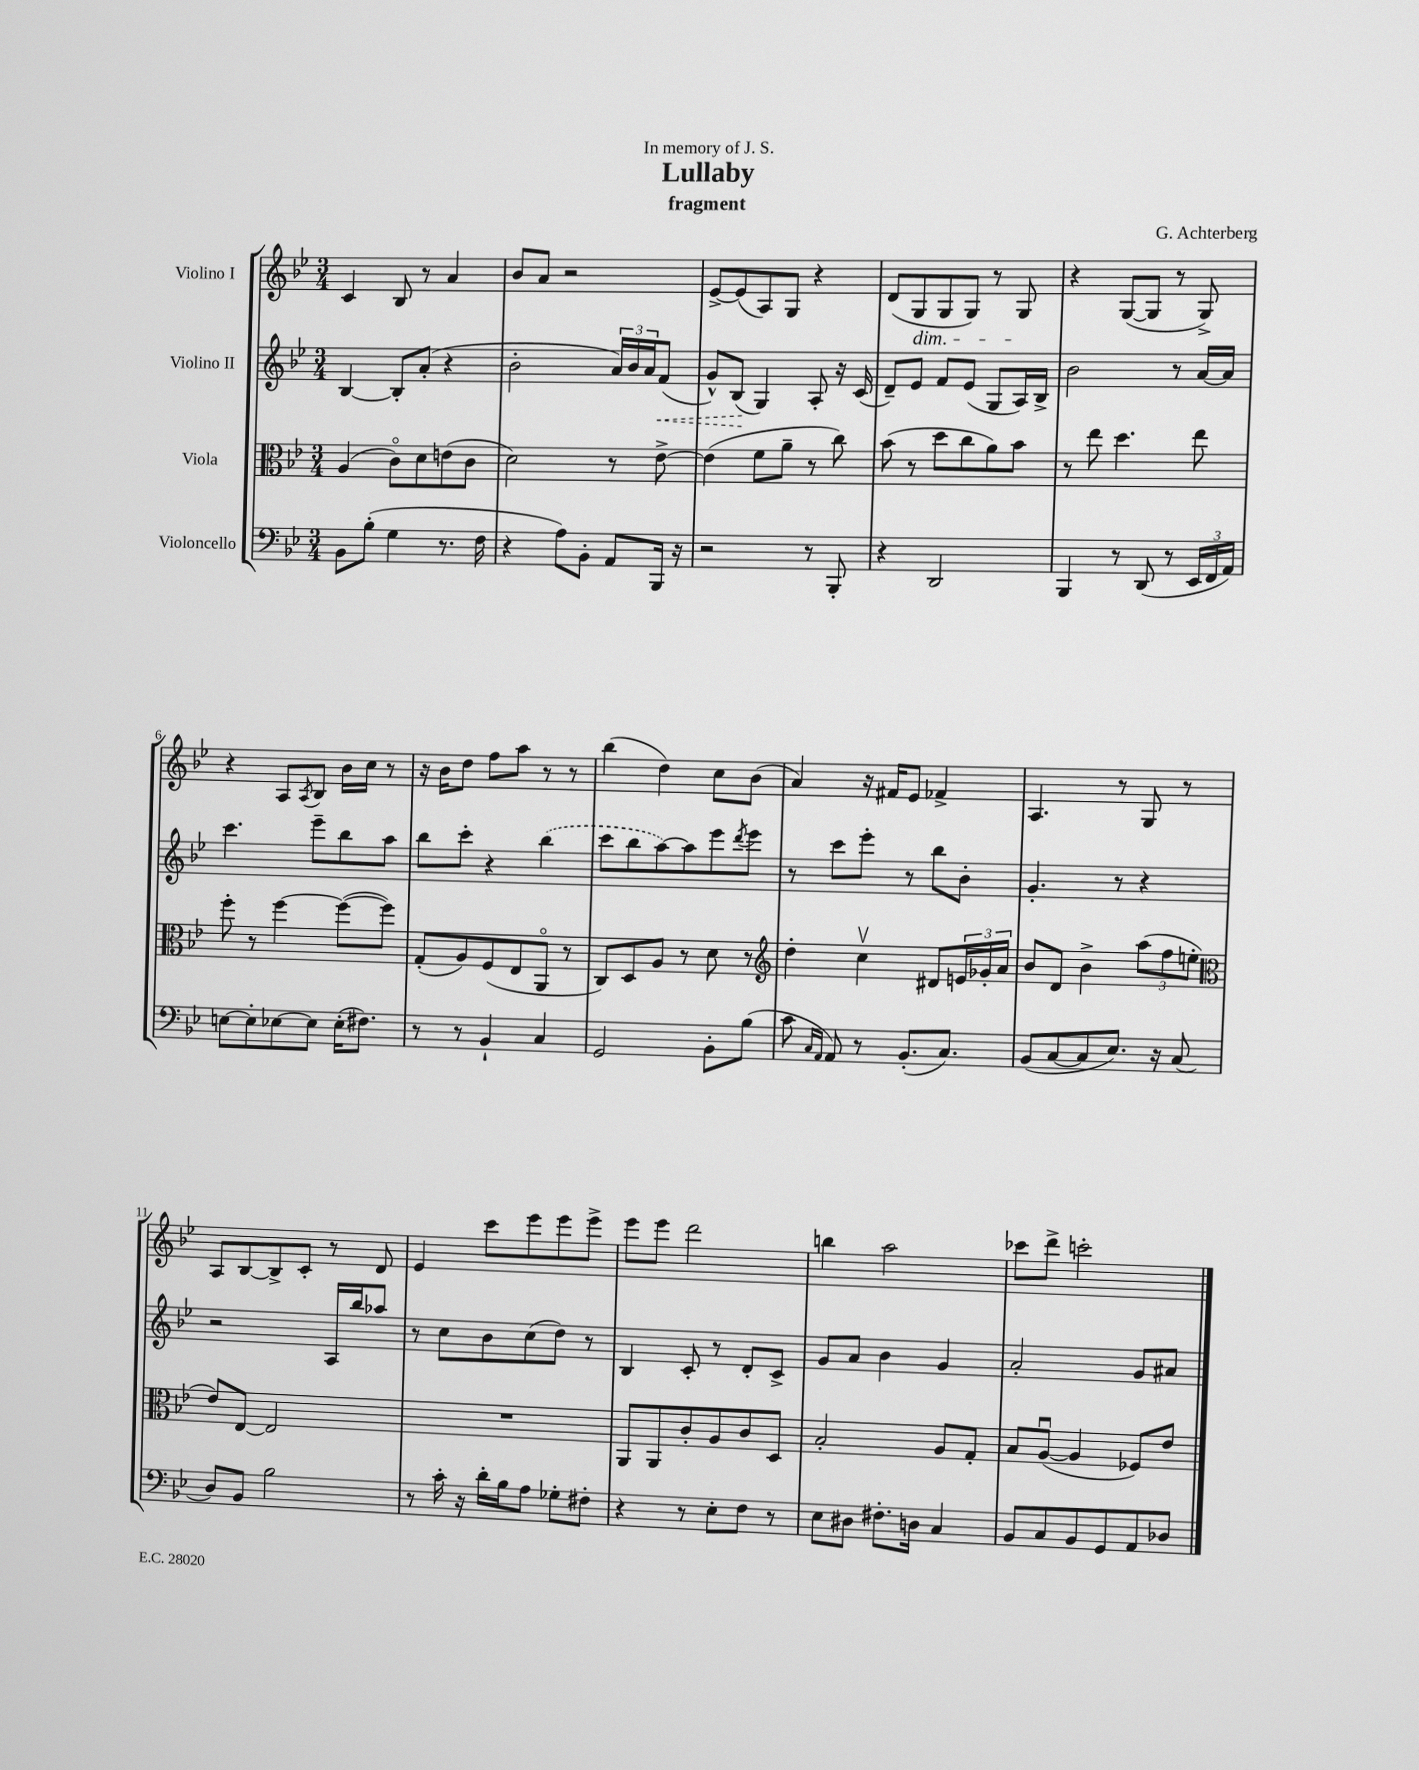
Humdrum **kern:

**kern	**kern	**kern	**dynam	**kern
*part4	*part3	*part2	*part2	*part1
*staff4	*staff3	*staff2	*staff2	*staff1
*I"Violoncello	*I"Viola	*I"Violino II	*	*I"Violino I
*clefF4	*clefC3	*clefG2	*	*clefG2
*k[b-e-]	*k[b-e-]	*k[b-e-]	*	*k[b-e-]
*M3/4	*M3/4	*M3/4	*	*M3/4
=1	=1	=1	=1	=1
8BB-\L	(4A/	[4B-/	.	4c/
(8B-'\J	.	.	.	.
4G\	8c\L)	8B-'/L]	.	8B-/
.	8d\	(8a'/J	.	8r
8.r	(8en\	4r	.	4a/
.	8c\J	.	.	.
16F\	.	.	.	.
=2	=2	=2	=2	=2
4r	2d\)	2b-'\	.	8b-/L
.	.	.	.	8a/J
8A\L)	.	.	.	2r
8BB-'\J	.	.	.	.
8AA/L	8r	24a/LL)	.	.
.	.	24b-/	.	.
.	.	24a/J	.	.
!	!	!	!LO:HP:b	!
16BBB-/Jk	[8e-^\	(8f/J	<	.
16r	.	.	.	.
=3	=3	=3	=3	=3
2r	(4e-\]	8g^^/L)	.	[8e-^/L
.	.	(8B-/J	.	(8e-/]
.	8f\L	4G/)	[	8A/)
.	8a~\J	.	.	8G/J
8r	8r	8A'/	.	4r
8BBB-'/	8cc\)	16r	.	.
.	.	(16c/	.	.
=4	=4	=4	=4	=4
4r	(8b-\	8d~/L)	.	(8d/L
!	!	!	!	!LO:TX:b:i:t=dim.
.	8r	8e-/J	.	8G/
2DD/	8dd\L	8f/L	.	8G/
.	8cc\	(8e-/J	.	8G/J)
.	8a\)	8G/L	.	8r
.	8b-\J	16A/L)	.	8G/
.	.	16B-^/JJ	.	.
=5	=5	=5	=5	=5
4BBB-/	8r	2b-\	.	4r
.	8ee-\	.	.	.
8r	4.dd\	.	.	([8G/L
(8DD/	.	.	.	8G/J]
8r	.	8r	.	8r
24EE-/LL	8ee-\	[16a/LL	.	8G^/)
24FF/	.	.	.	.
.	.	16a/JJ]	.	.
24AA/JJ)	.	.	.	.
!!LO:LB:g=z
=6	=6	=6	=6	=6
[8En\L	8ff'\	4.ccc\	.	4r
8E'\]	8r	.	.	.
[8E-X\	[4ff\	.	.	8A/L
.	.	.	.	8qA/
8E-\J]	.	8eee-~\L	.	8B-/J
(16E-'\KL	(8ff\L_	8bb-\	.	16b-\LL
8.F#X\J)	.	.	.	16cc\JJ
.	8ff\J])	8aa\J	.	8r
=7	=7	=7	=7	=7
8r	(8G'/L	8bb-\L	.	16r
.	.	.	.	16b-\KL
8r	8A/)	8ccc'\J	.	8dd\J
4BB-`/	(8F/	4r	.	8ff\L
.	8E-/	.	.	8aa\J
4C/	8AA/J	(4bb-\	.	8r
.	8r	.	.	8r
=8	=8	=8	=8	=8
2GG/	8C/L)	8ccc\L	.	(4bb-\
.	8D/	8bb-\	.	.
.	8A/J	[8aa\)	.	4dd\)
.	8r	8aa\]	.	.
8BB-'\L	8d\	8eee-\	.	8cc\L
.	.	8qddd/	.	.
(8B-\J	8r	8eee-\J	.	(8b-\J
=9	=9	=9	=9	=9
*	*clefG2	*	*	*
8c\	4dd'\	8r	.	4a/)
16qqC/LL	.	.	.	.
16qqAA/JJ	.	.	.	.
8AA/)	.	8ccc\L	.	.
8r	4ccv\	8eee-'\J	.	16r
.	.	.	.	16f#X/KL
(8.BB-'/L	.	8r	.	8e-/J
.	8d#X/L	8bb-\L	.	4f-X^/
8.C/J)	.	.	.	.
.	24en/L	8b-'\J	.	.
.	24g-X'/	.	.	.
.	24a/JJ	.	.	.
=10	=10	=10	=10	=10
(8BB-/L	8b-/L	4.g'/	.	4.A/
[8C/	8d/J	.	.	.
8C/]	4b-^\	.	.	.
8.E-/J)	.	8r	.	8r
.	(12aa\L	4r	.	8G/
16r	.	.	.	.
.	12ff\	.	.	.
(8C/	.	.	.	8r
.	12een'\J	.	.	.
!!LO:LB:g=z
=11	=11	=11	=11	=11
*	*clefC3	*	*	*
8D/L)	8e-/L)	2r	.	8A/L
8BB-/J	[8E-/J	.	.	[8B-/
2B-\	2E-/]	.	.	8B-^/]
.	.	.	.	8c'/J
.	.	16A/LL	.	8r
.	.	16bb-/J	.	.
.	.	8aa-X/J	.	8d/
=12	=12	=12	=12	=12
8r	2.r	8r	.	4e-/
16c'\	.	8cc\L	.	.
16r	.	.	.	.
16d'\LL	.	8b-\	.	8ccc\L
16B-\J	.	.	.	.
8A\J	.	(8cc\	.	8eee-\
8G-X'\L	.	8dd\J)	.	8eee-\
8F#X'\J	.	8r	.	8eee-^\J
=13	=13	=13	=13	=13
4r	8AA/L	4B-/	.	8eee-\L
.	8AA/	.	.	8eee-\J
8r	8c'/	8c'/	.	2ddd\
8E-'\L	8A/	8r	.	.
8F\J	8c/	8d'/L	.	.
8r	8D/J	8c^/J	.	.
=14	=14	=14	=14	=14
8E-\L	2B-'/	8g/L	.	4bbn\
8D#X\J	.	8a/J	.	.
8.F#X'\L	.	4b-\	.	2aa\
16Dn\Jk	.	.	.	.
4C/	8A/L	4g/	.	.
.	8G'/J	.	.	.
=15	=15	=15	=15	=15
8BB-/L	8B-/L	2a'/	.	8ccc-X\L
8C/	([8Au/J	.	.	8ddd^\J
8BB-/	4A/]	.	.	2cccn'\
8GG/	.	.	.	.
8AA/	8F-X/L)	8g/L	.	.
8D-X/J	8e-/J	8a#X/J	.	.
==	==	==	==	==
*-	*-	*-	*-	*-
